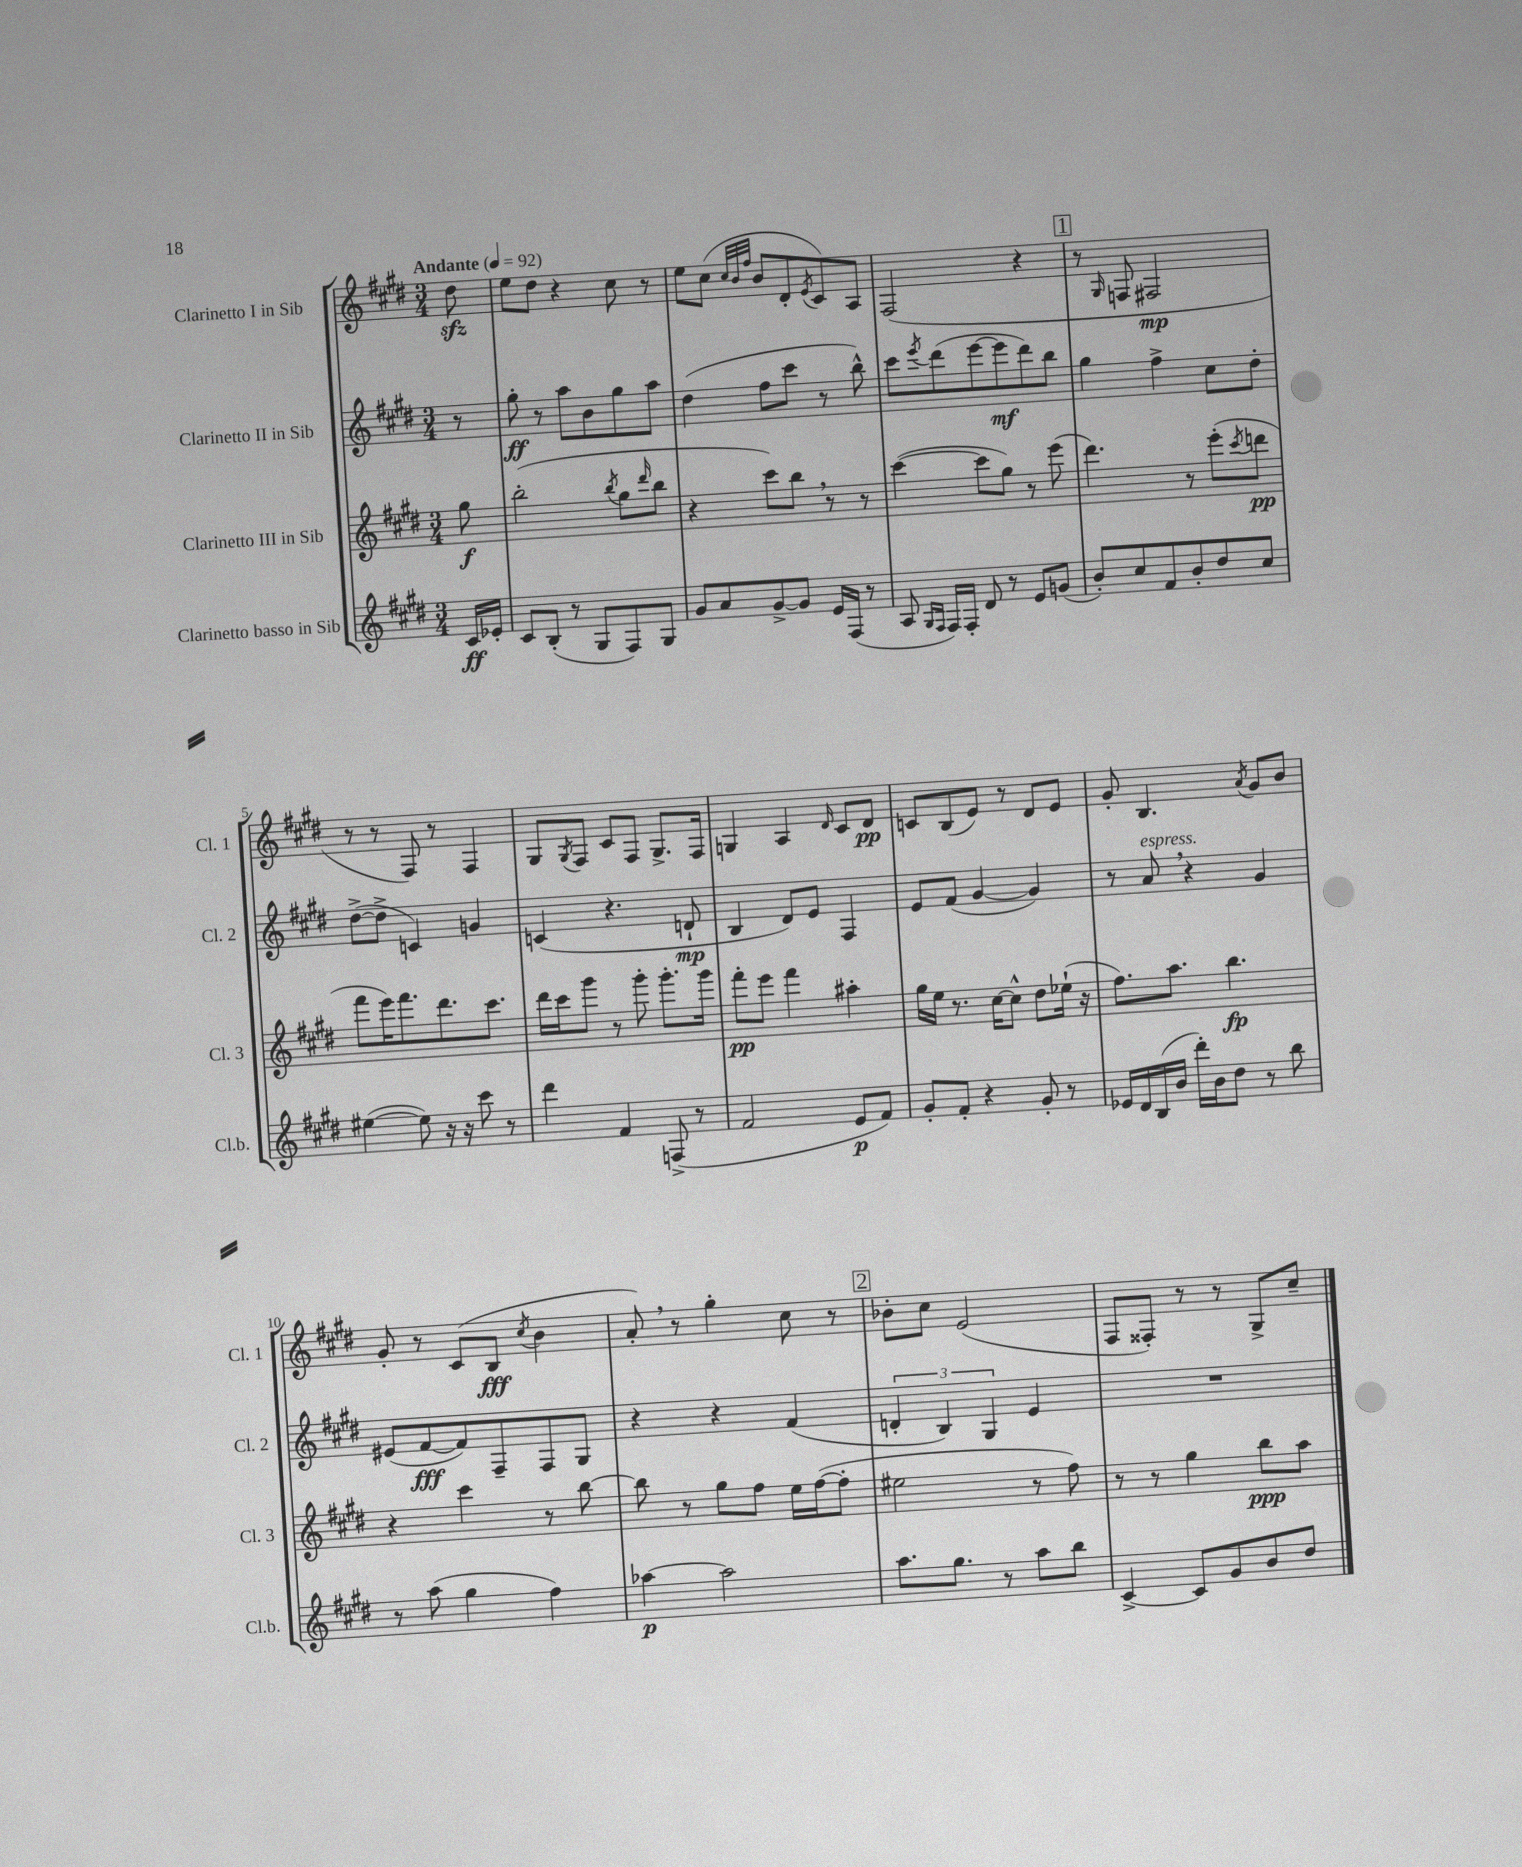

**kern	**kern	**kern	**kern
*staff4	*staff3	*staff2	*staff1
*clefG2	*clefG2	*clefG2	*clefG2
*k[f#c#g#d#]	*k[f#c#g#d#]	*k[f#c#g#d#]	*k[f#c#g#d#]
*M3/4	*M3/4	*M3/4	*M3/4
*MM92	*MM92	*MM92	*MM92
16c#	8gg#	8r	8dd#
16e-'	.	.	.
=	=	=	=
8c#	(2bb'	8gg#'	8ee
(8B'	.	8r	8dd#
8r	.	8aa	4r
8G#	.	8b	.
.	8qbb	.	.
8F#)	8gg#	8gg#	8cc#
.	16qqddd#	.	.
8G#	8bb	8aa	8r
=	=	=	=
8g#	4r	(4dd#	8ee
8a	.	.	(8cc#
.	.	.	32qqcc#
.	.	.	32qqb
.	.	.	32qqff#
[8g#^	8ccc#)	8ff#	8b
8g#]	8bb	8ccc#	8d#'
.	.	.	8qe
16e	8r	8r	8c#)
(16F#	.	.	.
8r	8r	8bb^^)	8A
=	=	=	=
8A	([4ccc#	8ccc#	(2F#
16qqG#	.	.	.
16qqF#	.	8qeee	.
16F#)	.	(8ddd#	.
16F#'	.	.	.
8d#	8ccc#]	[8eee	.
8r	8gg#)	8eee]	.
8e	8r	8ddd#)	4r
(8g	(8eee	8bb	.
=	=	=	=
8b')	4.ddd#)	4gg#	8r
.	.	.	16qqG#
8cc#	.	.	8F
8f#	.	4ff#^	2F#
8b'	8r	.	.
8dd#	(8eee'	8cc#	.
.	8qccc#	.	.
8cc#	8ddd	8dd#'	.
=	=	=	=
([4ee#	8fff#	([8dd#^	8r
.	16eee)	8dd#^]	8r
.	8.fff#	.	.
8ee#])	.	4c)	8F#)
16r	8.ddd#	.	8r
16r	.	.	.
8ccc#	.	4g	4F#
.	8.ccc#	.	.
8r	.	.	.
=	=	=	=
4ddd#	16ddd#	(4c	8G#
.	16ccc#	.	.
.	.	.	8qG#
.	8ggg#	.	8F#
4f#	8r	4.r	8c#
.	8ggg#'	.	8F#
(8F^	8.ggg#'	.	8.G#^
8r	.	8d`	.
.	16ggg#	.	16F#
=	=	=	=
2f#	8fff#'	4B	4G
.	8eee	.	.
.	4fff#	8d#)	4A
.	.	8e	.
.	.	.	16qqd#
8e	4aa#'	4F#	8c#
8f#)	.	.	8d#
=	=	=	=
8g#'	16gg#	8e	8c
.	16ee	.	.
8f#'	8.r	(8f#	(8B
4r	.	[4g#	8e)
.	[16cc#	.	.
.	8cc#^^]	.	8r
8g#'	8dd#	4g#])	8d#
8r	(16ee-`	.	8e
.	16r	.	.
=	=	=	=
16e-	8.ff#)	8r	8g#'
16d#	.	.	.
(16B	.	8a	4.B
16b	8.aa	.	.
16ddd#')	.	4r	.
16b	.	.	.
8dd#	4.bb	.	.
.	.	.	8qa
8r	.	4g#	8g#
8bb	.	.	8b
=	=	=	=
8r	4r	(8e#	8g#'
(8aa	.	[8f#	8r
4gg#	4ccc#	8f#])	(8c#
.	.	8F#~	8B
.	.	.	8qcc#
4ff#)	8r	8F#	4b
.	[8bb	8G#	.
=	=	=	=
[4aa-	8bb]	4r	8a')
.	8r	.	8r
2aa-]	8gg#	4r	4gg#'
.	8ff#	.	.
.	16ee	(4f#	8cc#
.	([16ff#	.	.
.	8ff#']	.	8r
=	=	=	=
8.aa	2ee#	6d'	8b-'
.	.	.	8cc#
.	.	6B)	.
8.gg#	.	.	.
.	.	.	(2e
.	.	6G#	.
8r	.	.	.
8aa	8r	4e	.
8bb	8ff#)	.	.
=	=	=	=
[4c#^	8r	2.r	8F#
.	8r	.	8F##')
8c#]	4gg#	.	8r
8g#	.	.	8r
8b	8bb	.	8G#^
8dd#	8aa	.	8cc#~
==	==	==	==
*-	*-	*-	*-
